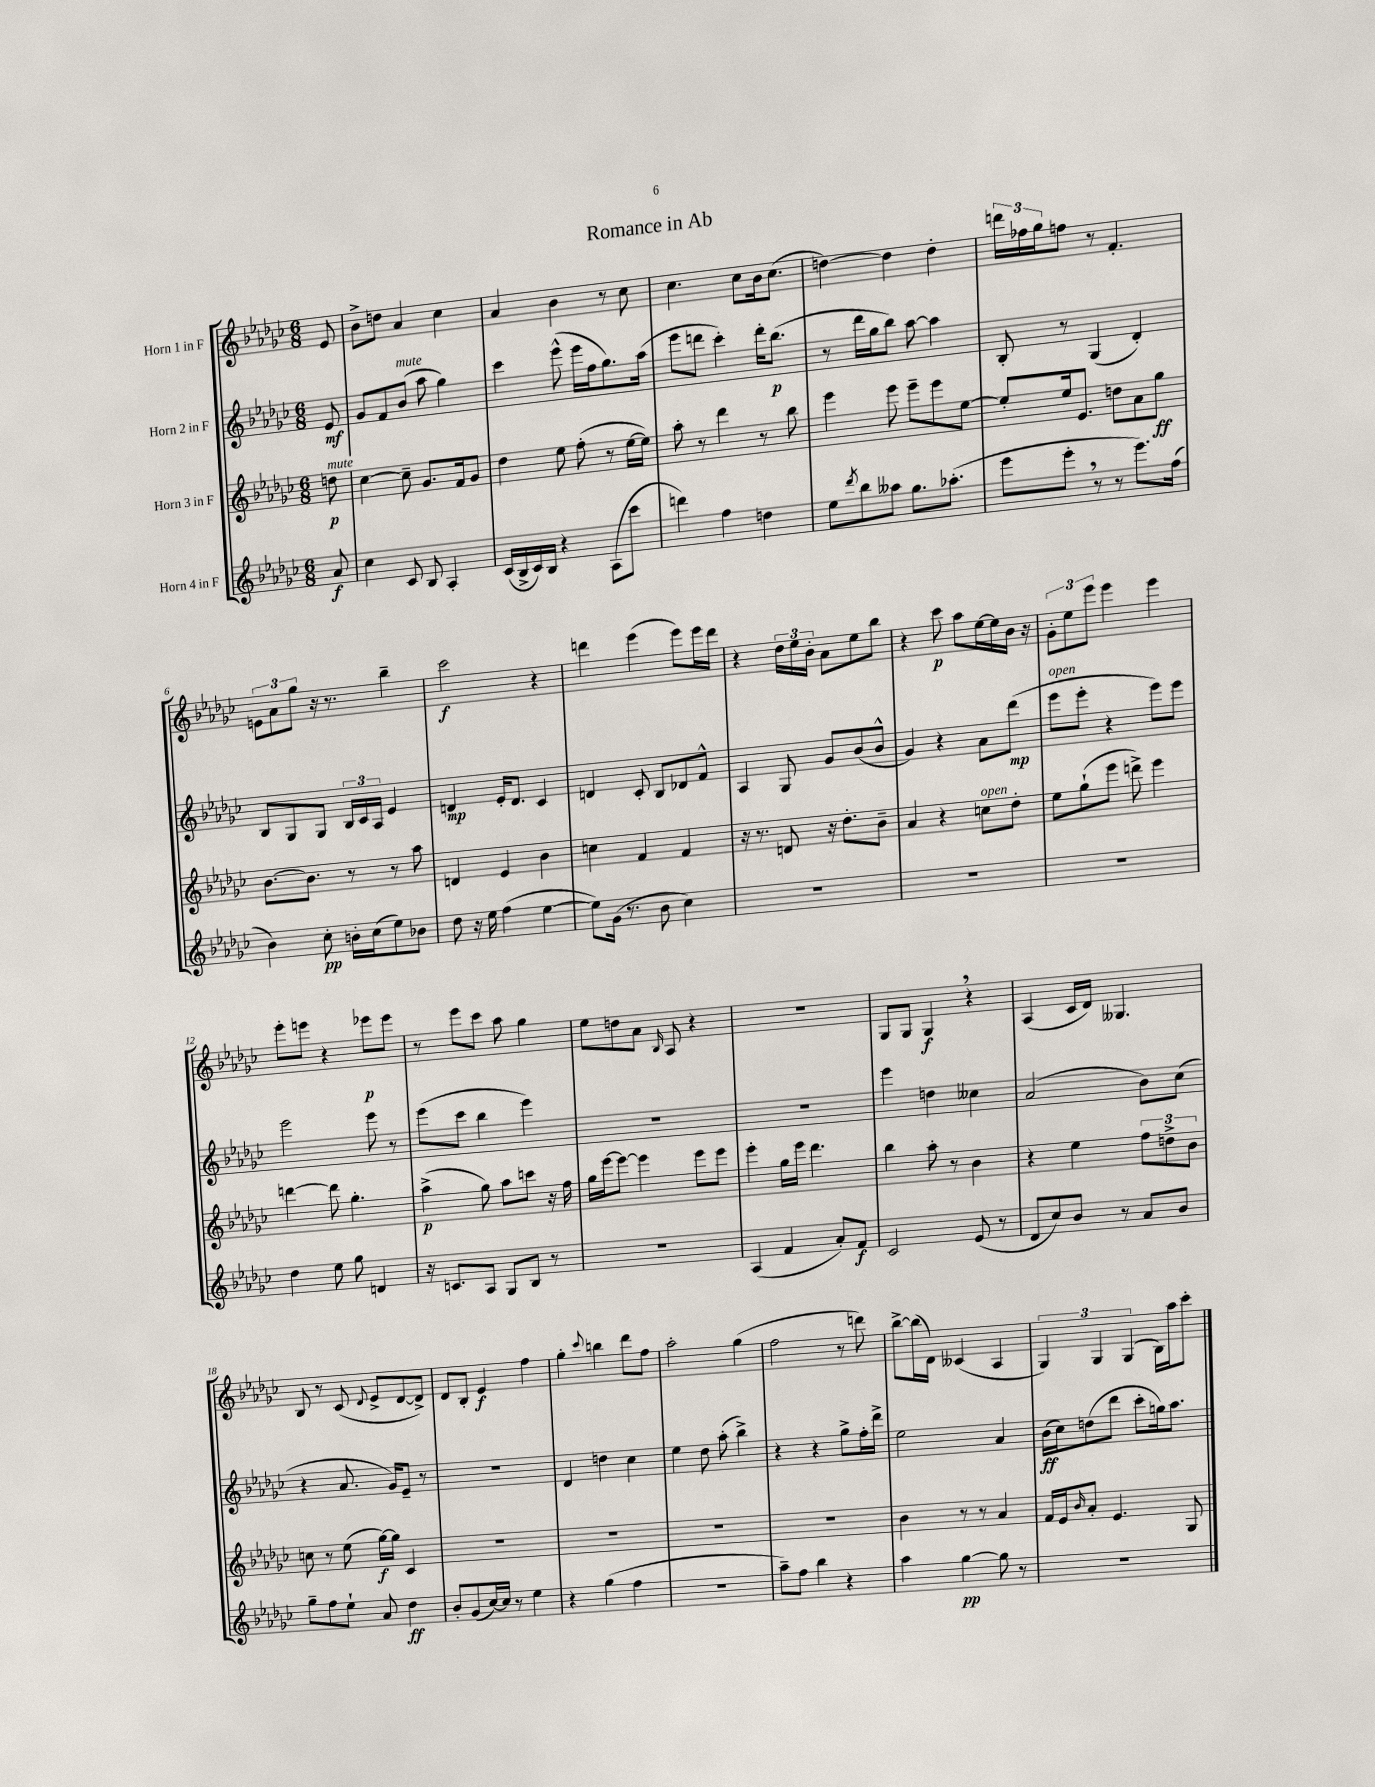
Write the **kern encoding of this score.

**kern	**kern	**kern	**kern
*staff4	*staff3	*staff2	*staff1
*clefG2	*clefG2	*clefG2	*clefG2
*k[b-e-a-d-g-c-]	*k[b-e-a-d-g-c-]	*k[b-e-a-d-g-c-]	*k[b-e-a-d-g-c-]
*M6/8	*M6/8	*M6/8	*M6/8
8a-	8dd	8e-	8e-
=	=	=	=
4cc-	[4cc-	8g-	8b-^
.	.	8f	8dd
8c-	8cc-~]	(8b-	4a-
8B-	8.g-	8aa-	.
4A-'	.	4gg-)	4cc-
.	16f	.	.
.	8g-	.	.
=	=	=	=
(16c-	4dd-	4ccc-	4a-
16B-^	.	.	.
16c-)	.	.	.
16B-	.	.	.
4r	8ee-	(8eee-^^	4b-
.	(8ff'	16eee-	.
.	.	16ff	.
(8A-	8r	8.gg-)	8r
8ccc-	[16ee-	.	8cc-
.	16ee-])	(16aa-	.
=	=	=	=
4ddd)	8aa-'	8eee-	4.cc-
.	8r	8ddd	.
4ff	4ddd-	4ccc-')	.
.	.	.	8cc-
4dd	8r	16ddd'	16b-
.	.	(8.bb-	(8.cc-
.	8bb-	.	.
=	=	=	=
8ee-	4eee-	8r	[4dd)
8qddd-	.	.	.
8bb-	.	16ddd-	.
.	.	16gg-	.
8aa--	8eee-	8bb-)	4dd]
8.gg-	8eee-~	[8aa-	.
.	8eee-	4aa-]	4dd'
(8.aa-'	.	.	.
.	[8ee-	.	.
=	=	=	=
8eee-	8ee-']	8B-'	24ddd
.	.	.	24ff-
.	.	.	24gg-
8eee-'	16ee-	8r	8ff
.	8.e-	.	.
8r	.	(4G-	8r
8r	8dd	.	4.f'
8.eee-)	8a-	4d-')	.
.	8gg-	.	.
(16ff	.	.	.
=	=	=	=
4b-)	[8.b-	8B-	12e
.	.	.	12a-
.	.	8G-	.
.	.	.	12gg-
.	8.b-]	.	.
8cc-'	.	8G-	16r
.	.	.	8.r
16b'	8r	24B-	.
.	.	24c-	.
(16cc-	.	.	.
.	.	24A-	.
8ee-)	8r	4e-	4bb-~
8b-	8aa-	.	.
=	=	=	=
8dd-	4d	4d	2ccc-
16r	.	.	.
16ee-	.	.	.
(4ff	4e-	16e-'	.
.	.	8.d	.
[4ee-	4b-	4c-	4r
=	=	=	=
8ee-])	4cc	4d	4ddd
(16g-	.	.	.
8.r	.	.	.
.	4f	8c-'	(4eee-
8b-	.	8B-	.
4cc-)	4f	8d-	8eee-)
.	.	8f^^	16eee-
.	.	.	16ddd
=	=	=	=
2.r	16r	4A-	4r
.	8.r	.	.
.	8d	8G-	24dd-
.	.	.	24ee-
.	.	.	24b-'
.	16r	8g-	8a-
.	8.dd-'	.	.
.	.	(8b-	8ee-
.	8b-~	8b-^^	8bb-
=	=	=	=
2.r	4a-	4g-)	4r
.	4r	4r	8ccc-
.	.	.	8aa-
.	8cc	8a-	[16ee-
.	.	.	16ee-]
.	8dd-'	(8ddd-	16b-
.	.	.	16r
=	=	=	=
2.r	8ee-	8eee-	12g-'
.	.	.	12ee-
.	(8gg-`	8eee-'	.
.	.	.	12eee-
.	8eee-	4r	4eee-
.	8ddd^)	.	.
.	4eee-	8eee-)	4eee-
.	.	8eee-	.
=	=	=	=
4dd-	[4ddd	2eee-	8eee-'
.	.	.	8eee
8ee-	8ddd]	.	4r
8gg-	4.gg-'	.	.
4d	.	8eee-	8eee-
.	.	8r	8eee-
=	=	=	=
16r	(4aa-^	(8eee-	8r
8.c	.	.	.
.	.	8ccc-	8eee-
8A-	8gg-)	4bb-	8ccc-
8G-	8aa-	.	8aa-
8B-	8ccc	4eee-)	4gg-
8r	16r	.	.
.	16ff	.	.
=	=	=	=
2.r	16gg-	2.r	8ee-
.	[16eee-	.	.
.	8eee-_	.	8dd
.	4eee-]	.	8a-
.	.	.	16qqB-
.	.	.	8A-
.	8eee-	.	4r
.	8eee-	.	.
=	=	=	=
(4A-	4eee-'	2.r	2.r
4f	16gg-	.	.
.	16eee-	.	.
.	4.ddd-	.	.
8a-')	.	.	.
8f	.	.	.
=	=	=	=
2c-	4bb-	4eee-	8G-
.	.	.	8G-
.	8aa-'	4dd	4G-
.	8r	.	.
(8e-	4b-	4cc--	4r
8r	.	.	.
=	=	=	=
8d-	4r	(2a-	(4A-
8cc-)	.	.	.
8b-	4ee-	.	16c-
.	.	.	16d-)
8r	.	.	4.G--
8a-	12ff	8b-)	.
.	12dd^	.	.
8b-	.	(8cc-	.
.	12b-	.	.
=	=	=	=
8gg-~	8cc	4r	8B-
8ff	8r	.	8r
8ee-`	(8ee-	8.a-	(8c-
.	.	.	8qqd-
8a-	[16gg-)	.	8e-^
.	16gg-]	16g-)	.
4dd-	4c-	8e-~	[8d-
.	.	8r	8d-^])
=	=	=	=
8b-'	2.r	2.r	8d-
(8g-	.	.	8B-'
[16cc-)	.	.	4e-
16cc-]	.	.	.
8r	.	.	.
4ee-	.	.	4ff
=	=	=	=
4r	2.r	4d-	4gg-'
.	.	.	8qqccc-
(4gg-	.	4dd	4bb
4ff	.	4cc-	8ddd-
.	.	.	8ff
=	=	=	=
2.r	2.r	4ee-	2aa-'
.	.	8dd-	.
.	.	(8aa-'	.
.	.	4bb-^)	(4gg-
=	=	=	=
8aa-~)	2.r	4r	2ff
8ff	.	.	.
4bb-	.	4r	.
4r	.	8gg-^	8r
.	.	16ff'	8ddd)
.	.	16ddd-^	.
=	=	=	=
4aa-	4b-	2ee-	[8bb-^
.	.	.	(16bb-]
.	.	.	16d-)
[4gg-	8r	.	(4c--
.	8r	.	.
8gg-]	4a-	4a-	4A-
8r	.	.	.
=	=	=	=
2.r	16f	(16b-	6G-)
.	16e-	16cc-)	.
.	16qqb-	.	.
.	8a-'	(8dd	.
.	.	.	6G-
.	4.e-	8ddd-	.
.	.	.	(6G-
.	.	8ccc-'	.
.	.	16gg)	16B-)
.	.	8.aa-	16aa-
.	8G-	.	8ccc-'
==	==	==	==
*-	*-	*-	*-
